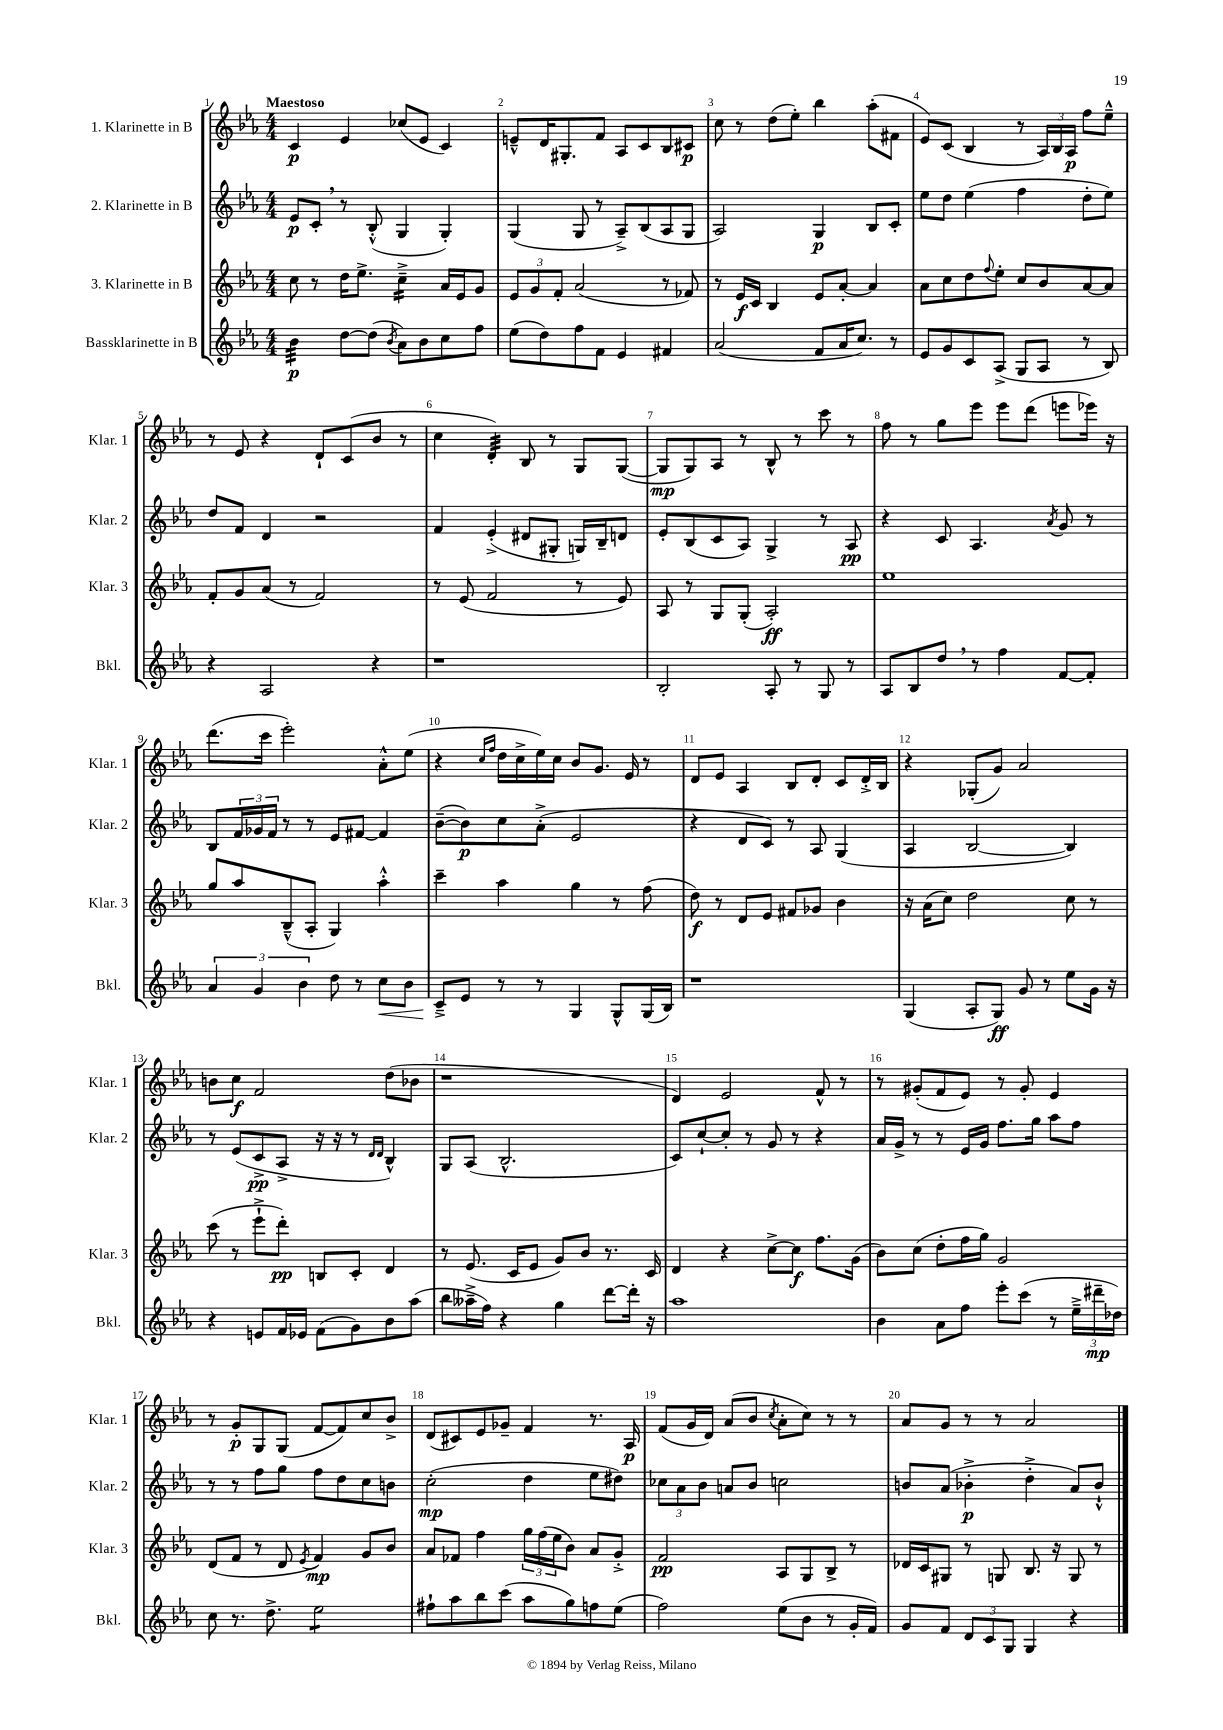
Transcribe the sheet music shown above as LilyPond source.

<<
\new StaffGroup <<
\new Staff = "s0" \with { instrumentName = "1. Klarinette in B" shortInstrumentName = "Klar. 1" } {
    \clef treble \key ees \major \numericTimeSignature \time 4/4 \tempo "Maestoso"
    c'4\p ees'4 ces''8( ees'8 c'4) |
    e'8---^ d'16 gis8.-. f'8 aes8 c'8 bes8 cis'8\p |
    c''8 r8 d''8( ees''8-.) bes''4 aes''8-.( fis'8 |
    ees'8) c'8( bes4 r8 \tuplet 3/2 { aes16) bes16 aes16\p } f''8 ees''8---^ |
    r8 ees'8 r4 d'8-! c'8( bes'8 r8 |
    c''4 d'4:32-.) bes8 r8 g8 g8~( |
    g8\mp g8) aes8 r8 bes8-^ r8 c'''8 r8 |
    f''8 r8 g''8 ees'''8 ees'''8 d'''8( e'''8 ees'''16) r16 |
    d'''8.( c'''16 ees'''2-.) aes'8-.-^ ees''8( |
    r4 \grace { c''16 f''16 } d''16 c''16-> ees''16) c''16 bes'8 g'8. ees'16 r8 |
    d'8 ees'8 aes4 bes8 d'8-. c'8 d'16-.-> bes16 |
    r4 ges8-.( g'8) aes'2 |
    b'8 c''8\f f'2 d''8( bes'8 |
    r1 |
    d'4) ees'2 f'8-^ r8 |
    r8 gis'8-.( f'8 ees'8) r8 gis'8-. ees'4 |
    r8 g'8-.\p g8 g8( f'8~ f'8) c''8 bes'8-> |
    d'8( cis'8) ees'8 ges'8-- f'4 r8. aes16\p |
    f'8( g'16 d'16) aes'8( bes'8 \acciaccatura { c''8 } aes'8-. c''8) r8 r8 |
    aes'8 g'8 r8 r8 aes'2 \bar "|." |
}
\new Staff = "s1" \with { instrumentName = "2. Klarinette in B" shortInstrumentName = "Klar. 2" } {
    \clef treble \key ees \major \numericTimeSignature \time 4/4
    ees'8\p c'8-. \breathe r8 bes8-.-^( g4 g4-.) |
    g4( g8 r8 aes8--->) bes8( aes8 g8 |
    aes2) g4\p bes8 c'8-. |
    ees''8 d''8 ees''4( f''4 d''8-. ees''8) |
    d''8 f'8 d'4 r2 |
    f'4 ees'4-.->( dis'8 gis8-. g16) bes16-- d'8 |
    ees'8-. bes8( c'8 aes8) g4-> r8 aes8\pp |
    r4 c'8 aes4. \acciaccatura { aes'8 } g'8 r8 |
    bes8 \tuplet 3/2 { f'16 ges'16 f'16 } r8 r8 ees'8 fis'8~ fis'4 |
    bes'8~--( bes'8\p) c''8 aes'8-.->( ees'2 |
    r4 d'8 c'8) r8 aes8 g4( |
    aes4 bes2~ bes4) |
    r8 ees'8( c'8->\pp aes8-> r16 r16 r8 \grace { d'16 d'16 } bes4-^) |
    g8 aes8( bes2.-^ |
    c'8) c''8~-! c''8-. r8 g'8 r8 r4 |
    aes'16 g'16-> r8 r8 ees'16 g'16 f''8. g''16 aes''8 f''8 |
    r8 r8 f''8 g''8 f''8 d''8 c''8 b'8 |
    c''2-.\mp( d''4 ees''8 dis''8) |
    \tuplet 3/2 { ces''8 aes'8 bes'8 } a'8 bes'8 c''2 |
    b'8 aes'8( bes'4-.->\p d''4-.-> aes'8) bes'8-!-^ \bar "|." |
}
\new Staff = "s2" \with { instrumentName = "3. Klarinette in B" shortInstrumentName = "Klar. 3" } {
    \clef treble \key ees \major \numericTimeSignature \time 4/4
    c''8 r8 d''16 ees''8.-> c''4:16---> aes'16 ees'16 g'8 |
    \tuplet 3/2 { ees'8 g'8 f'8-. } aes'2( r8 fes'8) |
    r8 ees'16\f c'16 bes4 ees'8 aes'8~-. aes'4 |
    aes'8 c''8 d''8 \appoggiatura { f''8 } ees''8-. c''8 bes'8 aes'8~ aes'8 |
    f'8-. g'8 aes'8( r8 f'2) |
    r8 ees'8( f'2 r8 ees'8) |
    aes8 r8 g8 g8-.( aes2-.\ff) |
    ees''1 |
    g''8 aes''8 bes8---^( aes8-. g4) aes''4-.-^ |
    c'''4-- aes''4 g''4 r8 f''8( |
    d''8\f) r8 d'8 ees'8 fis'8 ges'8 bes'4 |
    r16 aes'16( c''8) d''2 c''8 r8 |
    c'''8( r8 ees'''8-!-> d'''8-.\pp) b8 c'8-. d'4 |
    r8 ees'8.( c'16 ees'8 g'8) bes'8 r8. c'16 |
    d'4 r4 c''8~-> c''8\f f''8. g'16( |
    bes'8) c''8( d''8-. f''16 g''16) g'2 |
    d'8( f'8 r8 d'8 \acciaccatura { ees'8 } f'4\mp) g'8 bes'8 |
    aes'8 fes'8 f''4 \tuplet 3/2 { g''16 f''16( ees''16 } bes'8) aes'8 g'8-.-> |
    f'2\pp aes8 g8 bes8-> r8 |
    des'16 c'16 gis8 r8 g8 bes8. r16 g8 r8 \bar "|." |
}
\new Staff = "s3" \with { instrumentName = "Bassklarinette in B" shortInstrumentName = "Bkl." } {
    \clef treble \key ees \major \numericTimeSignature \time 4/4
    bes'4:32\p d''8~ d''8( \acciaccatura { bes'8 } aes'8) bes'8 c''8 f''8 |
    ees''8( d''8) f''8 f'8 ees'4 fis'4 |
    aes'2( f'8 aes'16 c''8.) r8 |
    ees'8 g'8 c'8 aes8->( g8 aes8 r8 bes8) |
    r4 aes2 r4 |
    r1 |
    bes2-. aes8-. r8 g8 r8 |
    aes8 bes8 d''8 \breathe r8 f''4 f'8~ f'8-. |
    \tuplet 3/2 { aes'4 g'4 bes'4 } d''8 r8 c''8\< bes'8 |
    c'8--->\! ees'8 r8 r8 g4 g8-^ g16( bes16) |
    r1 |
    g4( aes8-. g8\ff) g'8 r8 ees''8 g'16 r16 |
    r4 e'8 f'16 ees'16 f'8( g'8) bes'8 aes''8( |
    bes''8 aeses''16---> f''16) r4 g''4 d'''8~ d'''16-. r16 |
    aes''1 |
    bes'4 aes'8 f''8 ees'''8-. c'''8( r8 \tuplet 3/2 { ees''16---> dis'''16--\mp des''16) } |
    c''8 r8. d''8.-> ees''2:8 |
    fis''8-! aes''8 bes''8 c'''8( aes''8 g''8) f''8 ees''8( |
    f''2) ees''8( bes'8 r8 g'16-. f'16) |
    g'8 f'8 \tuplet 3/2 { d'8 c'8 g8 } g4 r4 \bar "|." |
}
>>
>>
\layout { \context { \Score \override BarNumber.break-visibility = ##(#f #t #t) barNumberVisibility = #all-bar-numbers-visible } }
